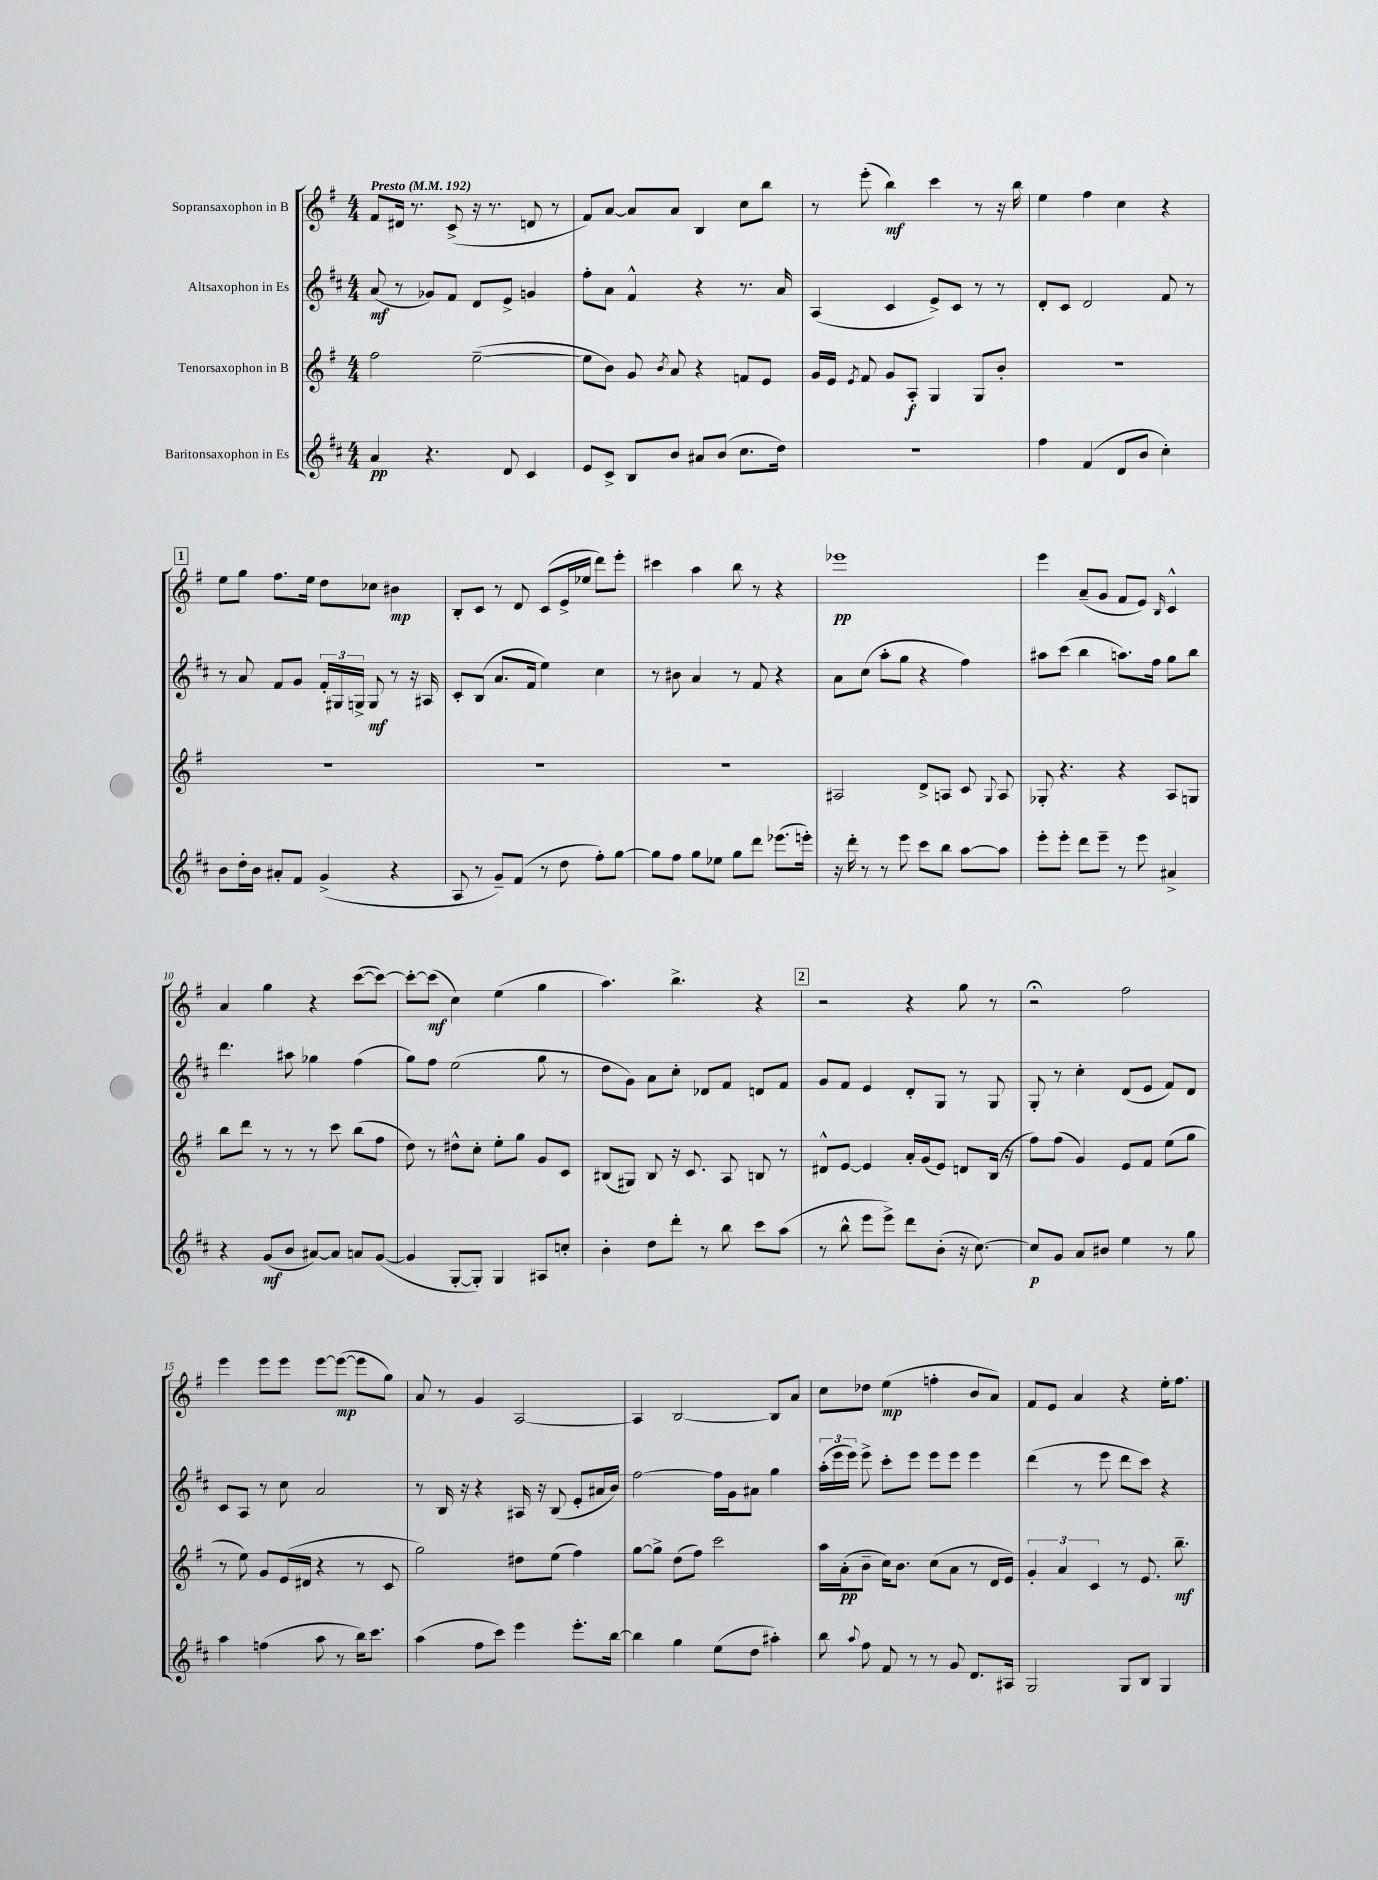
<<
\new StaffGroup <<
\new Staff = "s0" \with { instrumentName = "Sopransaxophon in B" } {
    \clef treble \key g \major \numericTimeSignature \time 4/4 \tempo "Presto" 4 = 192
    \autoBeamOff fis'8[ dis'16] r8. c'8->( r16 r8. d'8 r8 |
    fis'8[) a'8]~ a'8[ a'8] b4 c''8[ b''8] |
    r8 e'''8-.( b''4\mf) c'''4 r8 r16 b''16 |
    e''4 fis''4 c''4 r4 |
    \mark \markup { \box "1" } e''8[ g''8] fis''8.[ e''16] d''8[ ces''8] bis'4\mp |
    b8[-. c'8] r8 d'8 c'8[( e'16-> ees''16] d'''8[) e'''8]-. |
    cis'''4 a''4 b''8 r8 r4 |
    ees'''1\pp |
    e'''4 a'8[--( g'8] fis'8[ e'8]) \grace { b16 } c'4-^ |
    a'4 g''4 r4 c'''8[~( c'''8]~) |
    c'''8[~-. c'''8]\mf( c''4) e''4( g''4 |
    a''4.) b''4.-> r4 |
    \mark \markup { \box "2" } r2 r4 g''8 r8 |
    r2\fermata fis''2 |
    e'''4 e'''8[ e'''8] e'''8[~ e'''8]~\mp( e'''8[ g''8]) |
    a'8 r8 g'4 a2~ |
    a4 b2~ b8[ a'8] |
    c''8[ des''8] e''4\mp( f''4-. b'8[ a'8]) |
    fis'8[ e'8] a'4 r4 e''16[-. fis''8.] \bar "|." |
}
\new Staff = "s1" \with { instrumentName = "Altsaxophon in Es" } {
    \clef treble \key d \major \numericTimeSignature \time 4/4
    \autoBeamOff a'8\mf( r8 ges'8[) fis'8] d'8[ e'8]-> g'4 |
    fis''8[-. a'8] fis'4-^ r4 r8. a'16 |
    a4( cis'4 e'8[->) cis'8] r8 r8 |
    d'8[-. cis'8] d'2 fis'8 r8 |
    \mark \markup { \box "1" } r8 a'8 fis'8[ g'8] \tuplet 3/2 { fis'16[-. gis16 g16]-> } g8\mf r8 r16 ais16 |
    cis'8[-. b8]( a'8.[ fis'16] e''4) cis''4 |
    r8 bis'8 a'4 r8 fis'8 r4 |
    a'8[ cis''8]( a''8[-. g''8] r4 fis''4) |
    ais''8[ cis'''8]( b''4 a''8.[) fis''16] g''8[ b''8] |
    d'''4. ais''8 ges''4 fis''4( |
    g''8[) fis''8] e''2( g''8 r8 |
    d''8[ g'8]) a'8[ cis''8]-. des'8[ fis'8] d'8[ fis'8] |
    \mark \markup { \box "2" } g'8[ fis'8] e'4 d'8[-. g8] r8 g8 |
    g8-. r8 cis''4-. d'8[( e'8] fis'8[) d'8] |
    cis'8[ a8] r8 cis''8 a'2 |
    r8 b16 r16 r4 ais16 r16 b8( e'8[-. ais'16 b'16]) |
    fis''2~ fis''16[ g'16 ais'8] g''4 |
    \tuplet 3/2 { a''16[-.( e'''16 e'''16]) } e'''8-> cis'''8[-. e'''8] e'''8[ e'''8] e'''4 |
    d'''4( r8 e'''8 d'''8[ cis'''8]) r4 \bar "|." |
}
\new Staff = "s2" \with { instrumentName = "Tenorsaxophon in B" } {
    \clef treble \key g \major \numericTimeSignature \time 4/4
    \autoBeamOff fis''2 e''2~--( |
    e''8[ b'8]) g'8 \acciaccatura { b'8 } a'8 r4 f'8[ e'8] |
    g'16[ e'16] \acciaccatura { e'8 } fis'8 g'8[ a8]-.\f g4 g8[ b'8]-. |
    R1 |
    \mark \markup { \box "1" } R1 |
    R1 |
    R1 |
    ais2 d'8[-> a8] c'8 \appoggiatura { g8 } a8 |
    ges8-. r4. r4 a8[ g8] |
    b''8[ d'''8] r8 r8 r8 c'''8 b''8[( fis''8] |
    d''8) r8 dis''8[-^ c''8]-. e''8[-. g''8] g'8[ c'8] |
    bis8[( gis8]) bis8 r16 c'8. a8 b8 r8 |
    \mark \markup { \box "2" } dis'8[-^ e'8]~ e'4 a'16[-. g'16( e'8]) d'8[ b16]( r16 |
    fis''8[) fis''8]( g'4) e'8[ fis'8] e''8[( g''8] |
    r8 e''8) g'8[ e'16( dis'16] r4 r8 c'8 |
    g''2) dis''8[ e''8]( fis''4) |
    g''8[~ g''8]-> d''8[( fis''8]) c'''2 |
    a''16[ a'16-.\pp( b'8]-- c''16[) b'8.] c''8[( a'8] r8 d'16[ e'16]) |
    \tuplet 3/2 { g'4-. a'4 c'4 } r8 e'8. b''8.--\mf \bar "|." |
}
\new Staff = "s3" \with { instrumentName = "Baritonsaxophon in Es" } {
    \clef treble \key d \major \numericTimeSignature \time 4/4
    \autoBeamOff a'4\pp r4. d'8 cis'4 |
    e'8[ cis'8]-> b8[ b'8] ais'8[ b'8]( cis''8.[ d''16]) |
    R1 |
    fis''4 fis'4( d'8[ b'8] cis''4-.) |
    \mark \markup { \box "1" } b'8[ d''16-. b'16] ais'8[-. fis'8] g'4->( r4 |
    a8 r8 g'8[--) fis'8]( r8 d''8 fis''8[-.) g''8]~ |
    g''8[ fis''8] g''8[ ees''8] g''8[ d'''8] ees'''8.[( e'''16]-.) |
    r16 d'''16-. r8 r8 e'''8 cis'''8[ b''8] a''8[~ a''8] |
    e'''8[-. e'''8]-. d'''8[ e'''8]-- r8 e'''8 ais'4-> |
    r4 g'8[\mf( b'8] ais'8[~) ais'8] a'8[ g'8]~( |
    g'4 g8[~-. g8]-.) g4 ais8[ c''8]-. |
    b'4-. d''8[ d'''8]-. r8 b''8 cis'''8[ a''8]( |
    \mark \markup { \box "2" } r8 b''8-^ e'''8[ e'''8]->) d'''8[ b'8]-.( r16 cis''8.~) |
    cis''8[\p g'8] a'8[ bis'8] e''4 r8 g''8 |
    a''4 f''4( a''8 r8 b''16[) cis'''8.] |
    a''4( fis''8[ cis'''8]) e'''4 e'''8.[-. b''16]~ |
    b''4 g''4 e''8[( d''8] ais''4-.) |
    b''8 \appoggiatura { a''8 } fis''8 fis'8 r8 r8 g'8 d'8.[ ais16] |
    g2 g8[ b8] g4 \bar "|." |
}
>>
>>
